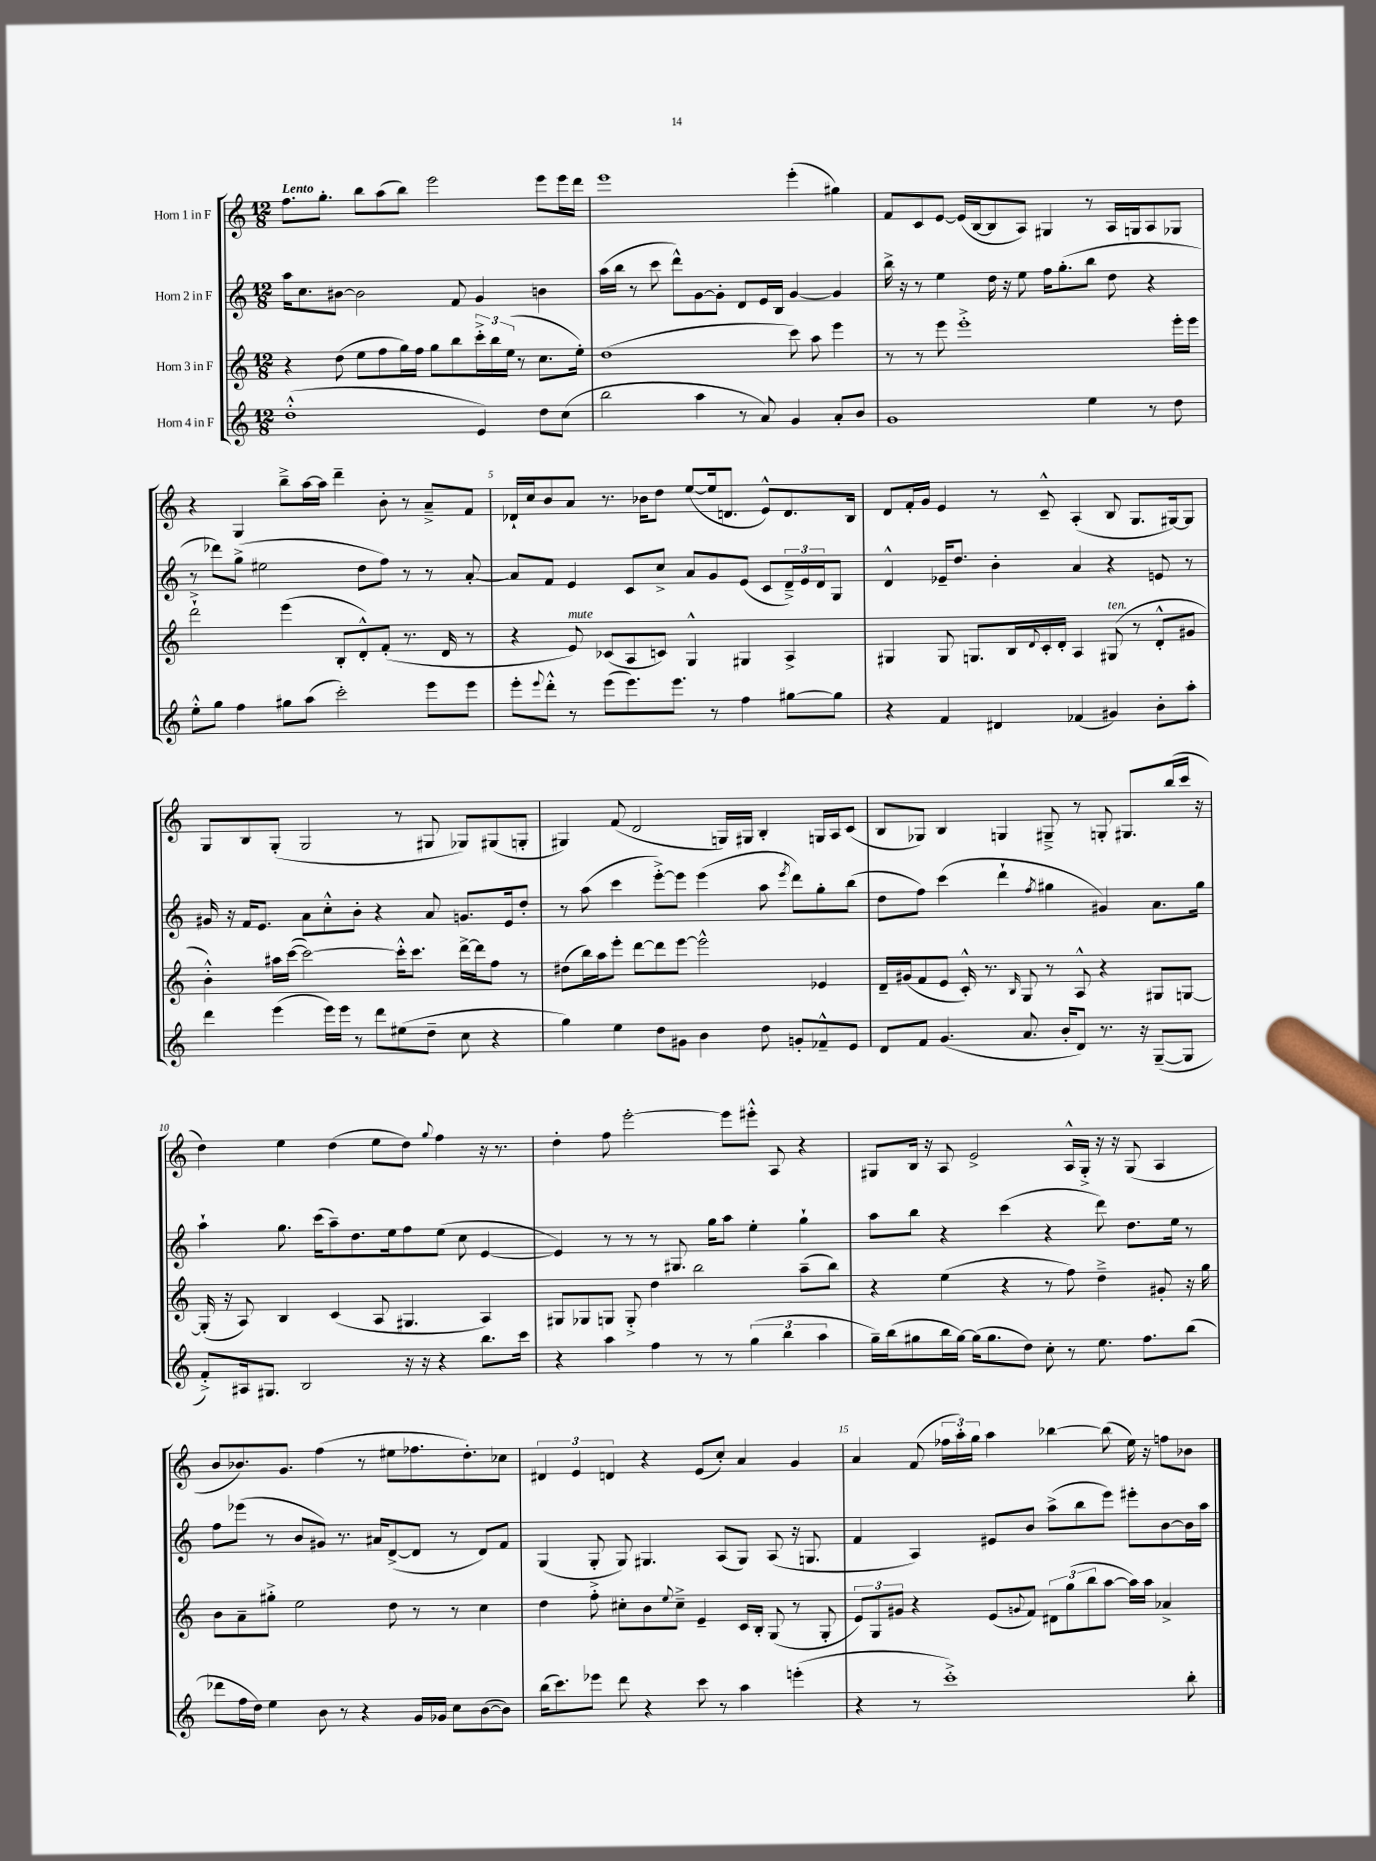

**kern	**kern	**kern	**kern
*part4	*part3	*part2	*part1
*staff4	*staff3	*staff2	*staff1
*I"Horn 4 in F	*I"Horn 3 in F	*I"Horn 2 in F	*I"Horn 1 in F
*clefG2	*clefG2	*clefG2	*clefG2
*k[]	*k[]	*k[]	*k[]
*M12/8	*M12/8	*M12/8	*M12/8
=1	=1	=1	=1
!	!	!	!LO:TX:a:B:t=Lento
(1dd'^^	4r	16aa\KL	8.ff\L
.	.	8.cc\	.
.	.	.	8.gg'\J
.	(8dd\	[8b#X\J	.
.	8ee\L	2b#\]	8bb\L
.	8ff\	.	(8aa\
.	16gg\L)	.	8bb\J)
.	16ff\JJ	.	.
.	8gg\L	.	2eee\
.	8bb\	8f/	.
4e/)	24ccc'^\L	4g/	.
.	24bb\	.	.
.	(24ee\JJ	.	.
.	8r	.	.
8dd\L	8.cc\L	4bn\	8eee\L
(8cc\J	.	.	16eee\L
.	16ee'\Jk)	.	16ddd\JJ
=2	=2	=2	=2
2bb\	(1dd	(16aa\LL	1eee
.	.	16bb\JJ	.
.	.	8r	.
.	.	8ccc\	.
.	.	8ddd^^\L)	.
4aa\	.	[8g\	.
.	.	8g'\J]	.
8r	.	8d/L	.
8a/)	.	16e/L	.
.	.	16B/JJ	.
4g/	8ccc\)	[4g/	(4eee'\
.	8aa\	.	.
8a'/L	4eee\	4g/]	4gg#X\)
8b/J	.	.	.
=3	=3	=3	=3
1g	8r	16bb^\	8f/L
.	.	16r	.
.	8r	8r	8c/
.	8eee\	4ee\	[8e/J
.	1eee'^	.	(16e/LL]
.	.	.	[16B/J
.	.	16dd\	8B/]
.	.	16r	.
.	.	8ee\	8A/J)
.	.	16ff\KL	4G#X/
.	.	(8.gg'\	.
4ee\	.	8bb\J	8r
.	.	8dd\	16A/LL
.	.	.	16Gn/J
8r	.	4r	8A/
8dd\	16eee'\LL	.	8G-X/J
.	16eee\JJ	.	.
!!LO:LB:g=z
=4	=4	=4	=4
8ee'^^\L	2ddd`^\	8r	4r
8gg\J	.	8ddd-X\L)	.
4ff\	.	(8gg^\J	4G/
.	.	2ee#X\	.
8gg#X\L	(4eee\	.	8bb~^\L
(8aa\J	.	.	[16aa\L
.	.	.	16aa\JJ]
2ccc'\)	8B'/L	.	4ddd~\
.	8d'^^/)	8dd\L	.
.	(8f'/J	8ff\J)	8b'\
.	8.r	8r	8r
8eee\L	.	8r	8a~^/L
.	16d/	.	.
8eee\J	8r	[8a'/	8f/J
=5	=5	=5	=5
8eee'\L	4r	8a/L]	16d-X`/LL
.	.	.	16cc/J
8qqeee/	.	.	.
8ddd'^^\J	.	8f/J	8b/
!	!LO:TX:a:i:t=mute	!	!
8r	8e/)	4e/	8a/J
(8eee\L	(8c-X/L	.	8.r
8.eee\)	8A/	8c/L	.
.	.	.	16b-X\KL
.	8cn/J)	8cc^/J	8dd\J
8.eee\J	.	.	.
.	4G^^/	8a/L	([8ee/L
8r	.	8g/	16ee/k]
.	.	.	8.dn/J
4ff\	4G#X/	(8e/J	.
.	.	8c/L	8e^^/L)
[8gg#X\L	4A^/	24d~^/L)	8.d/
.	.	24e/	.
.	.	24d/J	.
8gg#\J]	.	8G/J	.
.	.	.	16B/Jk
=6	=6	=6	=6
4r	4G#X/	4d^^/	8d/L
.	.	.	16f'/L
.	.	.	16g/JJ
4f/	8G#/	16e-X~/KL	4e/
.	.	8.dd/J	.
.	8.Gn/L	.	.
4d#X/	.	4b'\	8r
.	16B/L	.	.
.	8qqd/	.	.
.	16c'/	.	8c~^^/
.	16d'/JJ	.	.
(4f-X/	4A/	4a/	(4A'/
!	!LO:TX:a:i:t=ten.	!	!
4g#X/)	(8G#X/	4r	8B/
.	8r	.	8.G/L
8b'\L	8d'^^/L	8en/	.
.	.	.	[16G#X/k)
8aa'\J	8g#X/J	8r	8G#/J]
!!LO:LB:g=z
=7	=7	=7	=7
4ddd\	4b'^^\)	16g#X/	8G/L
.	.	16r	.
.	.	16f/KL	8B/
.	.	8.e/J	.
(4eee\	16aa#X\LL	.	(8G'/J
.	([16ccc\JJ	.	.
.	2ccc\_)	8a\L	2G/
16eee\LL)	.	8cc'^^\	.
16eee\JJ	.	.	.
8r	.	8b'\J	.
8ddd\L	.	4r	.
(8ee#X\	16ccc'^^\KL]	.	8r
.	8.ccc\J	.	.
8dd~\J	.	8a/	8G#X/
8cc\	[16ddd^\LL	8.gn/L	8G-X/L)
.	16ddd\J]	.	.
4r	8ff\J	.	(8G#X/
.	.	16e/k	.
.	8r	8dd'/J	8Gn'/J
=8	=8	=8	=8
4gg\)	(8dd#X\L	8r	4G#X/)
.	16bb\L)	(8aa\	.
.	16aa\J	.	.
4ee\	8eee'\J	4ccc\	(8f/
.	[8ddd\L	.	2d/
8dd\L	8ddd\]	[8eee'^\L)	.
8g#X\J	[8eee\J	8eee\J]	.
4b\	2eee^^\]	(4eee\	.
.	.	.	16Gn/LL)
.	.	.	16G#X/JJ
8dd\	.	8aa\	4B'/
.	.	8qeee/	.
8gn'/L	.	8ddd\L)	.
8f-X~^^/	4e-X/	8gg'\	16Gn/LL
.	.	.	16A/J
8e/J	.	(8bb\J	(8c/J
=9	=9	=9	=9
8d/L	16d~/LL	8dd\L	8B/L
.	(16g#X/J	.	.
8f/J	8f/	8ff\J)	8G-X/J)
(4.g/	8e/J	(4ccc\	4B/
.	16c'^^/)	.	.
.	8.r	.	.
.	.	4ddd`\	4Gn/
.	16qqB/	.	.
8.a/	8G/	.	.
.	.	8qff/	.
.	8r	4gg#X\	8G#X~^/
16b'/KL	.	.	.
8d/J)	8A^^/	.	8r
8.r	4r	4g#X/)	8Gn'/
.	.	.	8.G#X/L
16r	.	.	.
([8G~/L	8G#X/L	8.a\L	.
.	.	.	(16bb/L
8G/J]	[8Gn/J	.	16ccc/JJ
.	.	16gg#\Jk	16r
!!LO:LB:g=z
=10	=10	=10	=10
8f'^/L)	(16G'/]	4aa`\	4dd\)
.	16r	.	.
16A#X/k	8A/)	.	.
8.G#X/J	.	.	.
.	4B/	8.gg\	4ee\
2B/	.	.	.
.	.	(16ccc\KL	.
.	(4c/	8aa~\)	(4dd\
.	.	8.dd\	.
.	8A/	.	8ee\L
.	.	16ee\k	.
16r	4.G#X/	8ff\	8dd\J)
16r	.	.	.
.	.	.	8qqgg/
4r	.	(8ee\J	4ff\
.	.	8cc\	.
8.bb\L	4A/)	[4e/	16r
.	.	.	8.r
16ccc\Jk	.	.	.
=11	=11	=11	=11
4r	8G#X/L	4e/])	4dd'\
.	8G-X/	.	.
4aa\	8Gn/J	8r	8ff\
.	8G'^/	8r	[2eee'\
4ff\	4dd\	8r	.
.	.	8.G#X/	.
8r	2bb\	.	.
.	.	16gg\KL	.
8r	.	8aa\J	8eee\L]
(6gg\	.	4ee'\	8eee#X'^^\J
.	.	.	8A/
6bb\	.	.	.
.	(8aa~\L	4gg`\	4r
6aa\	.	.	.
.	8bb\J)	.	.
=12	=12	=12	=12
16gg~\LL)	4r	8aa\L	8G#X/L
(16bb\J	.	.	.
8gg#X\	.	8bb\J	16B/Jk
.	.	.	16r
16bb\L	(4ee\	4r	8A/
[16gg#\JJ)	.	.	.
(16gg#\KL]	.	.	2e^/
8.gg#\	.	.	.
.	4r	(4ccc\	.
8dd\J)	.	.	.
8cc'\	8r	4r	.
8r	8ff\)	.	16A^^/LL
.	.	.	16G#'^/JJ
8.ee\	4dd~^\	8ddd\)	16r
.	.	.	16r
.	.	8.dd\L	(8G#/
8.ff\L	.	.	.
.	8g#X'/	.	4A/
.	.	16ee\Jk	.
(8bb\J	16r	8r	.
.	16gg\	.	.
!!LO:LB:g=z
=13	=13	=13	=13
8ddd-X\L	8b\L	8ff\L	8b/L
16ff\L	8a~\	(8eee-X\J	8.b-X/)
16dd\JJ)	.	.	.
4ee\	8gg#X'^\J	8r	.
.	.	.	8.g/J
.	2ee\	8b/L	.
8b\	.	8g#X/J)	(4ff\
8r	.	8.r	.
4r	.	.	8r
.	.	16a#X/KL	.
.	8dd\	([8d^/	8ee#X\L
16g/LL	8r	8d/J]	8.ff-X\
16g-X/JJ	.	.	.
8cc\L	8r	8r	.
.	.	.	8.dd'\)
([8b\	4cc\	8d/L)	.
8b\J])	.	8f/J	8cc-X\J
=14	=14	=14	=14
(16bb\KL	4dd\	(4G/	6d#X/
8.ccc\)	.	.	.
.	.	.	6e/
8eee-X\J	8ff'^\	8G'/	.
.	.	.	6dn/
8ddd\	8cc#X'\L	8G/)	.
4r	8b\	4.G#X/	4r
.	8qqee/	.	.
.	8cc#~^\J	.	.
8ccc\	4e~/	.	(8e/L
8r	.	(8A/L	8cc'/J)
4aa\	16c/LL	8G#/J)	4a/
.	16B'/JJ	.	.
.	(8G/	(8A/	.
(4eeen'\	8r	16r	4g/
.	.	8.Gn/	.
.	8G'/	.	.
=15	=15	=15	=15
4r	12e/L)	4f/	4a/
.	12G/	.	.
.	12g#X/J	.	.
8r	4r	4A/)	(8f/
1ccc'^)	.	.	24ff-X\LL
.	.	.	24aa'\)
.	.	.	24gg\JJ
.	(8e/L	8e#X/L	4aa\
.	8qqgn/	.	.
.	8f/J)	8b/J	.
.	12d#X\L	(8aa^\L	[4bb-X\
.	(12gg\	.	.
.	.	8bb\	.
.	12bb\	.	.
.	[8aa\J	8eee\J)	(8bb-\]
.	16aa\LL])	8eee#X'\L	16ee\)
.	16aa\JJ	.	16r
.	4a-X^/	[8b\	8ffn\L
8bb'\	.	16b\L]	8b-X\J
.	.	16aa\JJ	.
==	==	==	==
*-	*-	*-	*-
